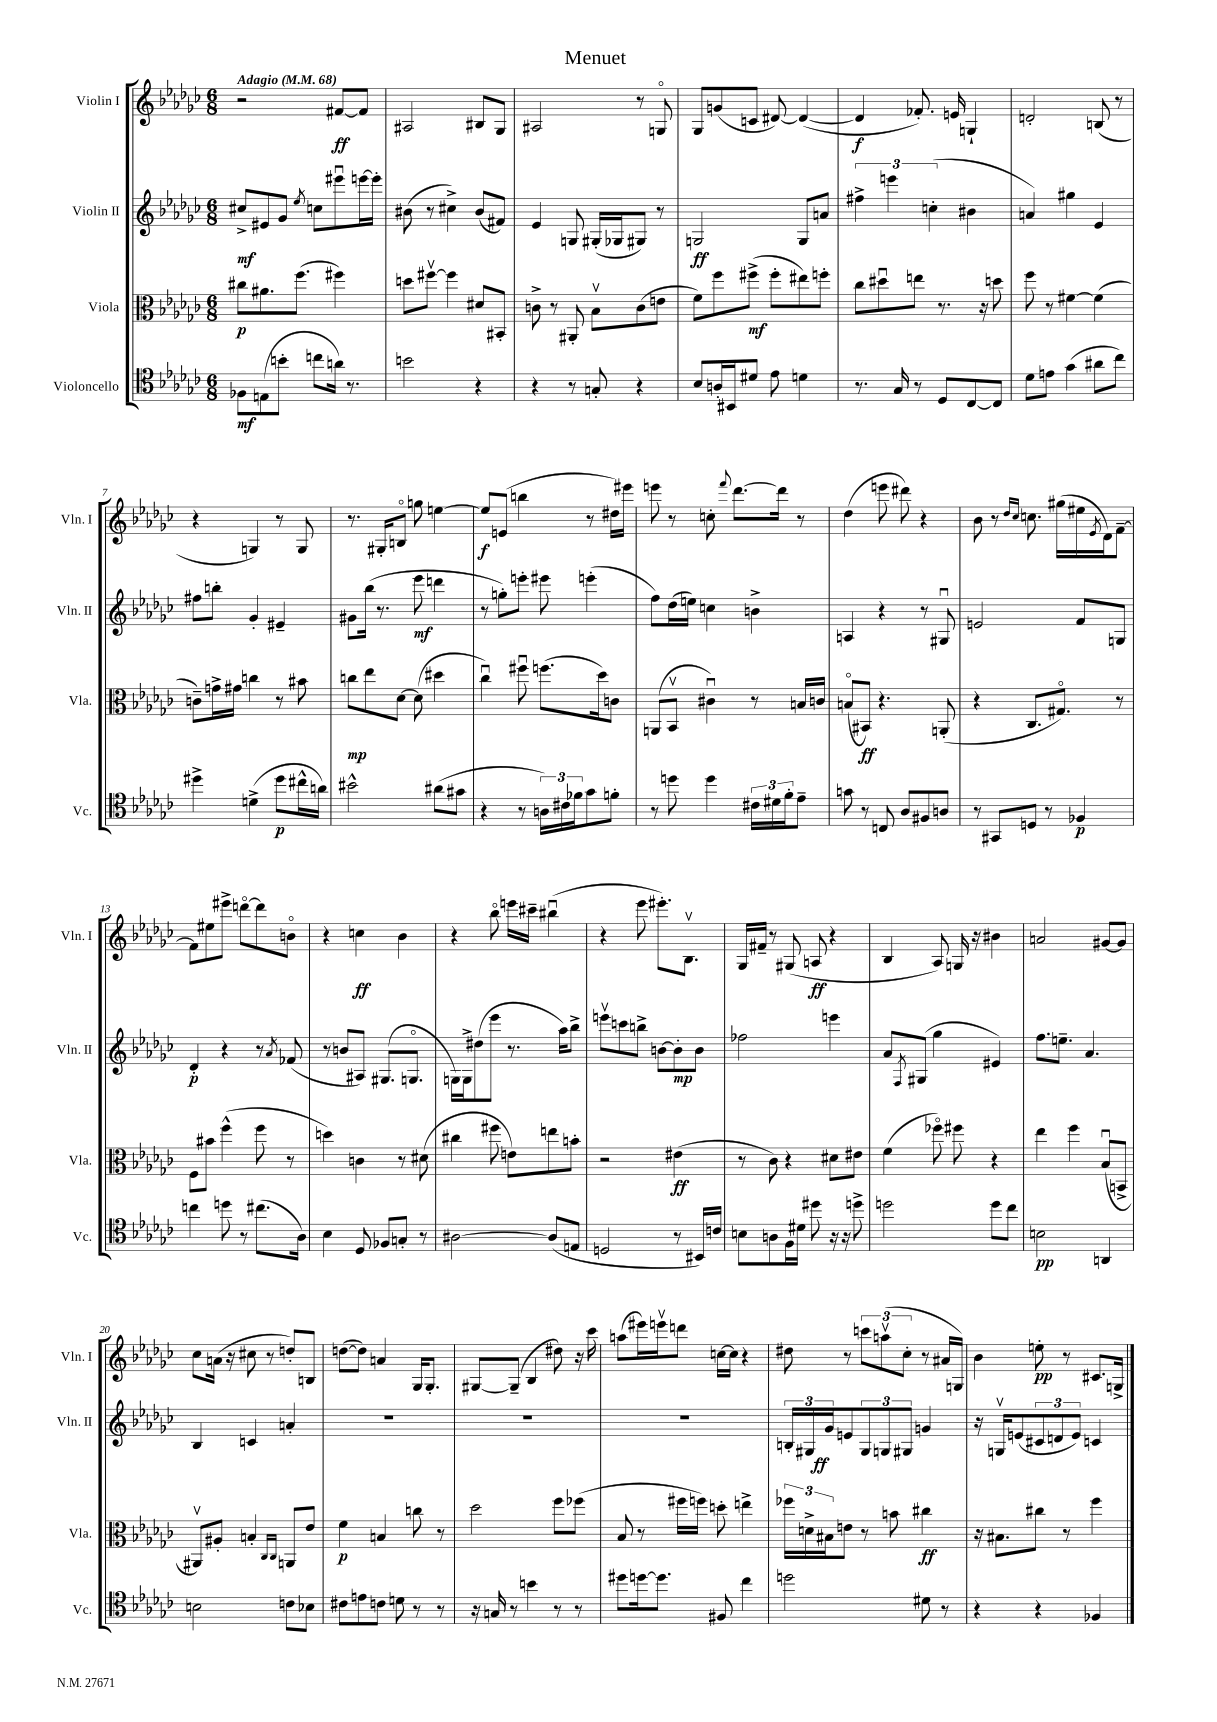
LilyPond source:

\header { title = "Menuet" }
<<
\new StaffGroup <<
\new Staff = "s0" \with { instrumentName = "Violin I" shortInstrumentName = "Vln. I" } {
    \clef treble \key ges \major \numericTimeSignature \time 6/8 \tempo "Adagio" 4 = 68
    r2 fis'8~\ff fis'8 |
    ais2 bis8 ges8 |
    ais2 r8 g8\flageolet |
    ges8 g'8( c'8 dis'8~) dis'4~( |
    dis'4\f fes'8.-.) e'16 g4-! |
    d'2-. b8( r8 |
    r4 g4) r8 g8 |
    r8. gis16-. b8\flageolet g''8 e''4~ |
    e''8\f e'8( b''4 r8 dis''16) eis'''16 |
    e'''8 r8 c''8-. \appoggiatura { f'''8 } des'''8.~ des'''16 r8 |
    des''4( e'''8 dis'''8) r4 |
    bes'8 r8 \grace { des''16 ces''16 } c''8. gis''16( eis''16 \acciaccatura { ees'8 } des'16) f'8~-- |
    f'8 eis''8 eis'''8-> d'''8~\flageolet d'''8 b'8\flageolet |
    r4 c''4\ff bes'4 |
    r4 bes''8\flageolet e'''16 cis'''16-- bis''4\downbow( |
    r4 ees'''8 eis'''8.-.) bes8.\upbow |
    ges16 fis'16-- r8 gis8( a8\ff r4 |
    bes4 aes8) g16 r16 bis'4 |
    a'2 gis'8~ gis'8 |
    ces''8 a'16( r16 cis''8 r8 d''8-.) b8 |
    d''8~( d''8) a'4 ges16 ges8.-. |
    gis8~ gis8--( bes4 dis''8) r16 ces'''16 |
    a''8( eis'''16) e'''16\upbow d'''8 c''16~ c''16 r4 |
    dis''8 r8 \tuplet 3/2 { c'''8 a''8\upbow( ces''8-. } r8 ais'16 g16) |
    bes'4 e''8-.\pp r8 cis'8. g16-> \bar "|." |
}
\new Staff = "s1" \with { instrumentName = "Violin II" shortInstrumentName = "Vln. II" } {
    \clef treble \key ges \major \numericTimeSignature \time 6/8
    cis''8->\mf eis'8 ges'8 \acciaccatura { ees''8 } c''8 eis'''8\downbow e'''16~ e'''16-. |
    bis'8( r8 cis''4->) bis'8( fis'8) |
    ees'4 g8 gis16-.( ges16 gis8) r8 |
    g2\ff g8 a'8 |
    \tuplet 3/2 { fis''4-> e'''4 c''4-.( } bis'4 |
    a'4) gis''4 ees'4 |
    fis''8 b''8-. ges'4-. eis'4-- |
    gis'8 bes''16( r8. ees'''8\mf d'''4 |
    r8 g''8-.) e'''8-. eis'''8 e'''4-.( |
    f''8) des''16( e''16) c''4 b'4-> |
    a4 r4 r8 gis8\downbow |
    e'2 f'8 g8 |
    des'4-.\p r4 r8 \acciaccatura { aes'8 } fes'8( |
    r8 b'8 ais8) gis8.( g8.\flageolet |
    g16) g16-> dis''8( ees'''8 r8. aes''16) bes''8-> |
    e'''8\upbow c'''8 b''8-> b'8~ b'8-.\mp b'8 |
    fes''2 e'''4 |
    aes'8 \acciaccatura { f8 } gis8( ges''4 eis'4) |
    f''8. e''8.-- aes'4. |
    bes4 c'4 a'4-. |
    R2. |
    R2. |
    R2. |
    \tuplet 3/2 { b16-. gis16 ges'16\ff } e'8 \tuplet 3/2 { gis8 g8 gis8 } g'4 |
    r16 g16\upbow e'8( \tuplet 3/2 { cis'8 d'8 e'8) } c'4 \bar "|." |
}
\new Staff = "s2" \with { instrumentName = "Viola" shortInstrumentName = "Vla." } {
    \clef alto \key ges \major \numericTimeSignature \time 6/8
    cis''8\p ais'8. f''8.( fis''4) |
    d''8 fis''8~\upbow fis''4 dis'8 bis,8-. |
    c'8-> r8 ais,8-. bes8\upbow c'8( e'8 |
    f'8) f''8 fis''8->\mf( fis''8-. eis''8) f''8-. |
    ces''8 dis''8\downbow e''8 r8. r16 d''8 |
    f''8 r8 fis'4~ fis'4( |
    c'8--) g'16-> gis'16 c''4 r8 bis'8 |
    c''8\mp ees''8 des'8~ des'8( dis''4 |
    ces''4\downbow) fis''8\downbow f''8.( des''16) c'8 |
    a,8( bes,8\upbow cis'4\downbow) r8 b16 c'16 |
    b8\flageolet( bis,8\ff) r4. a,8-.( |
    r4 ces8. gis8.\flageolet) r8 |
    f8 bis'8 f''4-^( f''8 r8 |
    d''4) c'4 r8 dis'8( |
    cis''4 fis''8 e'8) e''8 b'8-. |
    r2 eis'4\ff( |
    r8 ces'8) r4 dis'8 eis'8 |
    f'4( fes''8\flageolet) fis''8 r4 |
    ees''4 f''4 bes8\downbow( b,8-> |
    ais,8\upbow) ais8-. b4-. \grace { ces16 ces16 } a,8 ees'8 |
    f'4\p b4 c''8 r8 |
    des''2 f''8 fes''8( |
    bes8 r8 fis''16 f''16) d''8-. e''4-> |
    \tuplet 3/2 { fes''16 d'16-> bis16 } e'8 r8 b'8 cis''4\ff |
    r16 bis8. cis''8 r8 f''4 \bar "|." |
}
\new Staff = "s3" \with { instrumentName = "Violoncello" shortInstrumentName = "Vc." } {
    \clef tenor \key ges \major \numericTimeSignature \time 6/8
    fes8\mf e8( b'8-. c''8 a'16) r8. |
    b'2 r4 |
    r4 r8 g8-. r4 |
    bes8 a16-. bis,16 dis'8 ees'8 d'4 |
    r8. ges16 r8 des8 ces8~ ces8 |
    des'8 e'8 ges'4( ais'8 ces''8) |
    dis''4-> d'4->( dis''8\p cis''16-^ a'16) |
    bis'2-^ ais'8( gis'8 |
    r4 r8 \tuplet 3/2 { a16) cis'16 fes'16 } ges'8 f'8-. |
    r8 d''8 d''4 \tuplet 3/2 { cis'16 dis'16 f'16-. } ees'8-- |
    g'8 r8 c8 aes8 fis8 a8 |
    r8 gis,8 d8 r8 fes4\p |
    c''4 d''8 r8 cis''8.( aes16) |
    bes4 des8 fes8 g8-. r8 |
    ais2~ ais8( e8 |
    d2 r8 bis,16) c'16 |
    b8 a8 f16 dis'16 dis''8 r16 r16 d''8-> |
    d''2 d''8 ces''8 |
    b2\pp a,4 |
    b2 c'8 bes8 |
    cis'8 e'8 c'8 d'8 r8 r8 |
    r16 g16 r8 b'4 r8 r8 |
    dis''8 d''16~ d''8. fis8 ces''4 |
    d''2 dis'8 r8 |
    r4 r4 fes4 \bar "|." |
}
>>
>>
